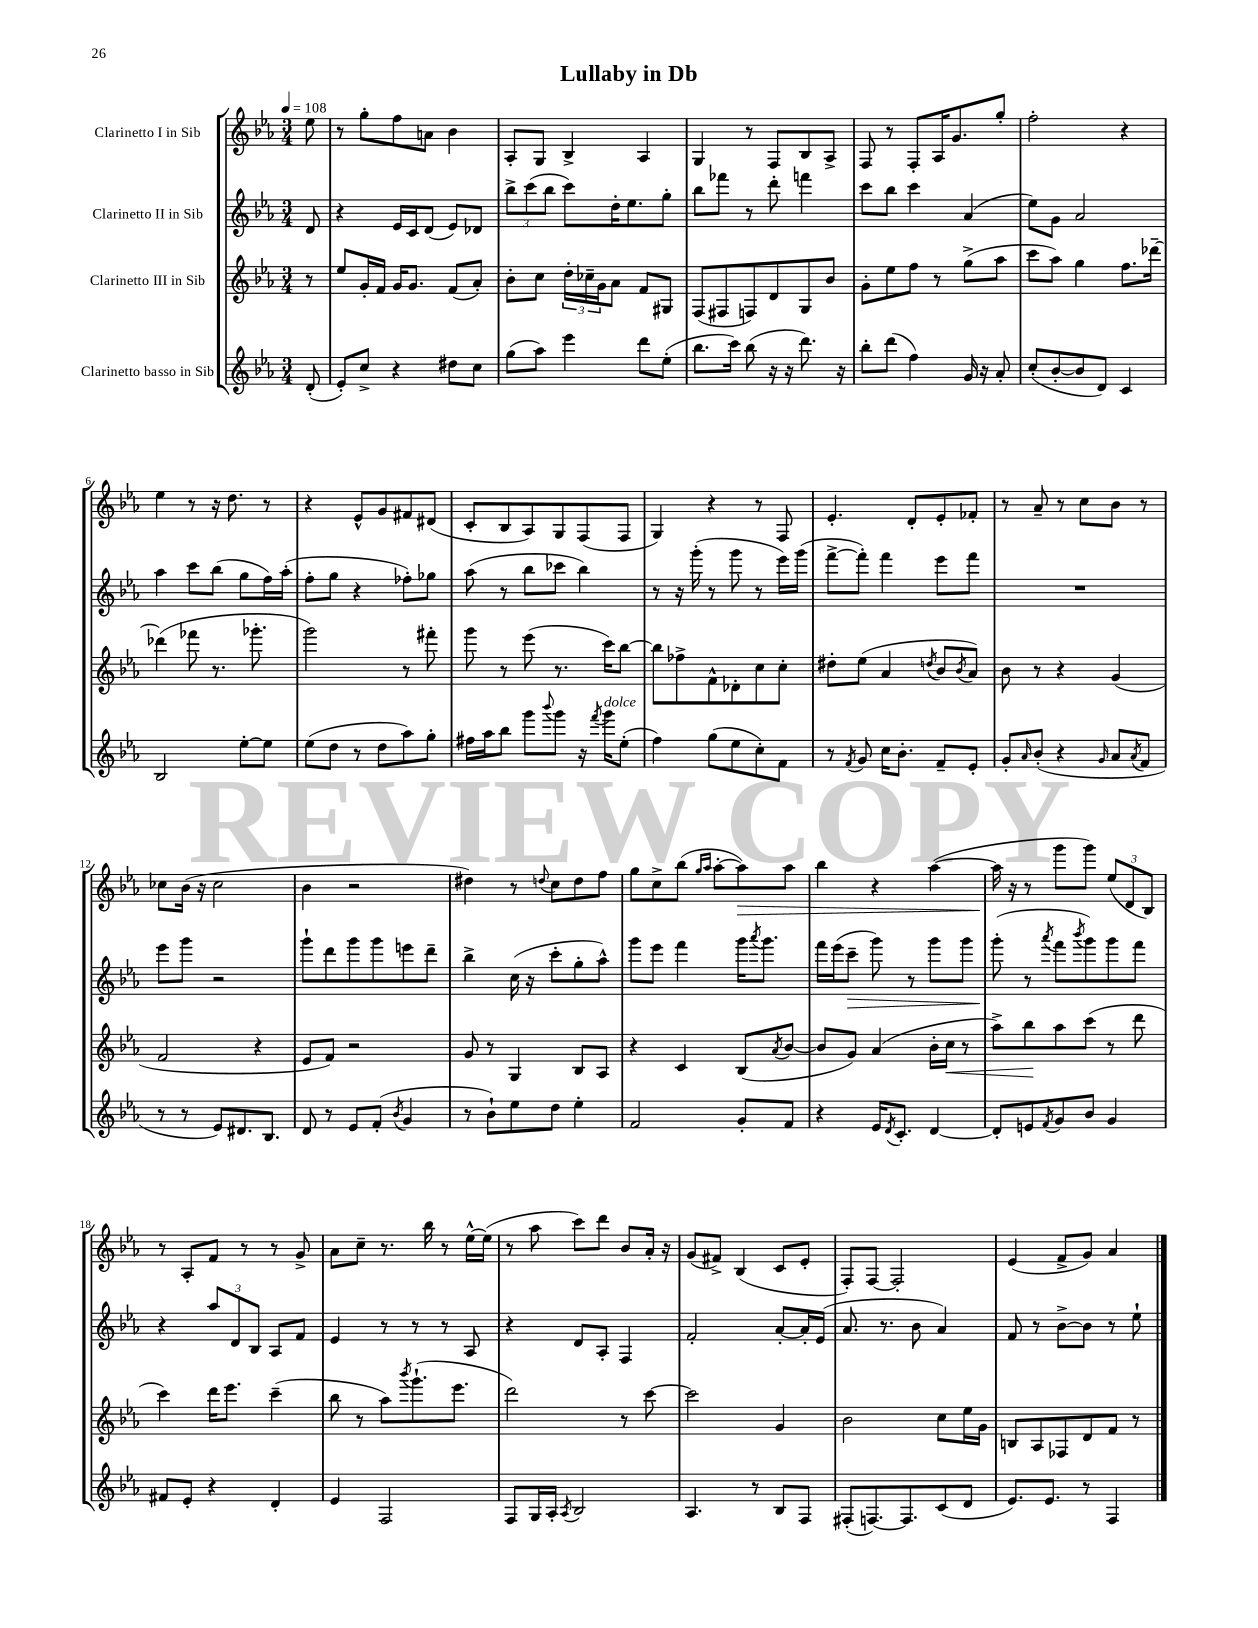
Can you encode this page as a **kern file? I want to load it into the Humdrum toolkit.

**kern	**kern	**dynam	**kern	**dynam	**kern	**dynam
*part4	*part3	*part3	*part2	*part2	*part1	*part1
*staff4	*staff3	*staff3	*staff2	*staff2	*staff1	*staff1
*I"Clarinetto basso in Sib	*I"Clarinetto III in Sib	*	*I"Clarinetto II in Sib	*	*I"Clarinetto I in Sib	*
*clefG2	*clefG2	*	*clefG2	*	*clefG2	*
*k[b-e-a-]	*k[b-e-a-]	*	*k[b-e-a-]	*	*k[b-e-a-]	*
*M3/4	*M3/4	*	*M3/4	*	*M3/4	*
*MM108	*MM108	*	*MM108	*	*MM108	*
=	=	=	=	=	=	=
(8d'/	8r	.	8d/	.	8ee-\	.
=1	=1	=1	=1	=1	=1	=1
8e-'/L)	8ee-/L	.	4r	.	8r	.
8cc^/J	16g'/L	.	.	.	8gg'\L	.
.	16f/JJ	.	.	.	.	.
4r	16g/KL	.	16e-/LL	.	8ff\	.
.	8.g/J	.	16c/J	.	.	.
.	.	.	(8d/J	.	8an\J	.
8dd#X\L	(8f/L	.	8e-/L)	.	4b-\	.
8cc\J	8a-'/J)	.	8d-X/J	.	.	.
=2	=2	=2	=2	=2	=2	=2
(8gg\L	8b-'\L	.	12bb-^\L	.	8A-'/L	.
.	.	.	(12ccc\	.	.	.
8aa-\J)	8cc\J	.	.	.	8G/J	.
.	.	.	12bb-\J	.	.	.
4eee-\	24dd'\LL	.	8ccc\L)	.	4B-^/	.
.	24cc-X~\	.	.	.	.	.
.	24g\J	.	.	.	.	.
.	8a-\J	.	16dd'\K	.	.	.
.	.	.	8.ee-\	.	.	.
8ddd\L	8f/L	.	.	.	4A-/	.
(8ee-'\J	8G#X/J	.	8gg'\J	.	.	.
=3	=3	=3	=3	=3	=3	=3
8.bb-\L	(8F/L	.	8bb-\L	.	4G/	.
.	8F#X/	.	8fff-X\J	.	.	.
16ccc\Jk)	.	.	.	.	.	.
(8bb-\	8Fn/)	.	8r	.	8r	.
16r	8d/	.	8ddd'\	.	8F/L	.
16r	.	.	.	.	.	.
8.ddd\)	8G/	.	4fffn\	.	8B-/	.
.	8b-/J	.	.	.	8A-^/J	.
16r	.	.	.	.	.	.
=4	=4	=4	=4	=4	=4	=4
8bb-'\L	8g'\L	.	8ccc\L	.	8F/	.
(8ddd\J	8ee-\	.	8bb-\J	.	8r	.
4ff\)	8ff\J	.	4ccc\	.	8F'/L	.
.	8r	.	.	.	16A-/K	.
.	.	.	.	.	8.g/	.
16g/	(8gg^\L	.	(4a-/	.	.	.
16r	.	.	.	.	.	.
8a-'/	8aa-\J	.	.	.	8gg'/J	.
=5	=5	=5	=5	=5	=5	=5
(8cc'/L	8ccc\L	.	8ee-\L)	.	2ff'\	.
[8b-'/	8aa-\J)	.	8g\J	.	.	.
8b-/]	4gg\	.	2a-/	.	.	.
8d/J)	.	.	.	.	.	.
4c/	8.ff\L	.	.	.	4r	.
.	[16ddd-X~\Jk	.	.	.	.	.
!!LO:LB:g=z
=6	=6	=6	=6	=6	=6	=6
2B-/	(4ddd-X\]	.	4aa-\	.	4ee-\	.
.	8fff-X\	.	8ccc\L	.	8r	.
.	8.r	.	(8bb-\J	.	16r	.
.	.	.	.	.	8.dd\	.
[8ee-'\L	.	.	8gg\L	.	.	.
.	8.ggg-X'\	.	.	.	.	.
8ee-\J]	.	.	16ff\L)	.	8r	.
.	.	.	(16aa-'\JJ	.	.	.
=7	=7	=7	=7	=7	=7	=7
(8ee-\L	2ggg\)	.	8ff'\L	.	4r	.
8dd\J	.	.	8gg\J	.	.	.
8r	.	.	4r	.	8e-^^/L	.
8dd\L	.	.	.	.	8g/	.
8aa-\)	8r	.	8ff-X'\L)	.	8f#X/	.
8gg'\J	8fff#X'\	.	8gg-X\J	.	(8d#X/J	.
=8	=8	=8	=8	=8	=8	=8
16ff#X\LL	8ggg\	.	(8aa-\	.	8c'/L	.
16aa-\J	.	.	.	.	.	.
8bb-\J	8r	.	8r	.	8B-/	.
8ggg\L	(8eee-\	.	8bb-\L	.	8A-/)	.
8qqbbb-/	.	.	.	.	.	.
8ggg\J	8.r	.	8ccc-X\J	.	8G/	.
16r	.	.	4bb-\)	.	(8F/	.
8qfff/	.	.	.	.	.	.
!LO:TX:a:i:t=dolce	!	!	!	!	!	!
16ggg\KL	16ccc\KL)	.	.	.	.	.
(8ee-'\J	[8bb-\J	.	.	.	8F/J	.
=9	=9	=9	=9	=9	=9	=9
4ff\)	8bb-\L]	.	8r	.	4G/)	.
.	8ff-X^\	.	16r	.	.	.
.	.	.	(16ggg'\	.	.	.
(8gg\L	8f^^\	.	8r	.	4r	.
8ee-\	8d-X'\	.	8ggg\	.	.	.
8cc'\)	8cc\	.	8r	.	8r	.
8f\J	8cc'\J	.	16eee-\LL)	.	8F/	.
.	.	.	(16ggg\JJ	.	.	.
=10	=10	=10	=10	=10	=10	=10
8r	8dd#X'\L	.	[8fff^\L	.	4.e-'/	.
8qf/	.	.	.	.	.	.
8g/	(8ee-\J	.	8fff'\J])	.	.	.
16cc\KL	4a-/	.	4fff\	.	.	.
8.b-'\J	.	.	.	.	.	.
.	.	.	.	.	8d'/L	.
.	8qddn/	.	.	.	.	.
8f~/L	8b-/L	.	8eee-\L	.	8e-'/	.
.	8qb-/	.	.	.	.	.
8e-'/J	8a-/J)	.	8fff\J	.	8f-X'/J	.
=11	=11	=11	=11	=11	=11	=11
8g'/L	8b-\	.	2.r	.	8r	.
16qqa-/	.	.	.	.	.	.
(8b-'/J	8r	.	.	.	8a-~/	.
4r	4r	.	.	.	8r	.
.	.	.	.	.	8cc\L	.
16qqg/	.	.	.	.	.	.
8a-/L	(4g/	.	.	.	8b-\J	.
8qa-/	.	.	.	.	.	.
8f/J	.	.	.	.	8r	.
!!LO:LB:g=z
=12	=12	=12	=12	=12	=12	=12
8r	2f/	.	8eee-\L	.	8cc-X\L	.
8r	.	.	8ggg\J	.	(16b-\Jk	.
.	.	.	.	.	16r	.
8e-/L)	.	.	2r	.	2cc-\	.
8.d#X/	.	.	.	.	.	.
.	4r	.	.	.	.	.
8.B-/J	.	.	.	.	.	.
=13	=13	=13	=13	=13	=13	=13
8d/	8e-/L	.	8ggg`\L	.	4b-\	.
8r	8f/J)	.	8ddd\	.	.	.
8e-/L	2r	.	8ggg\	.	2r	.
(8f'/J	.	.	8ggg\	.	.	.
8qb-/	.	.	.	.	.	.
4g/	.	.	8eeen\	.	.	.
.	.	.	8ddd~\J	.	.	.
=14	=14	=14	=14	=14	=14	=14
8r	8g/	.	4bb-^\	.	4dd#X\)	.
8b-`\L)	8r	.	.	.	.	.
8ee-\	4G/	.	(16cc\	.	8r	.
.	.	.	16r	.	.	.
.	.	.	.	.	8qqddn/	.
8dd\J	.	.	8ccc'\L	.	8cc\L	.
4ee-'\	8B-/L	.	8gg'\	.	8dd\	.
.	8A-/J	.	8aa-^^\J)	.	8ff\J	.
=15	=15	=15	=15	=15	=15	=15
2f/	4r	.	8ggg\L	.	8gg\L	.
.	.	.	8eee-\J	.	8cc^\	.
.	4c/	.	4fff\	.	(8bb-\J	.
.	.	.	.	.	16qqgg/LL	.
.	.	.	.	.	16qqaa-/JJ	.
.	.	.	.	.	[8aa-'\L	.
!	!	!	!	!	!	!LO:HP:b
8g'/L	(8B-/L	.	16ggg\KL	.	8aa-\])	>
.	.	.	8qaaa-/	.	.	.
.	.	.	8.ggg\J	.	.	.
.	8qa-/	.	.	.	.	.
8f/J	[8b-/J	.	.	.	8aa-\J	.
=16	=16	=16	=16	=16	=16	=16
4r	8b-/L]	.	16fff\LL	.	4bb-\	.
.	.	.	(16eee-\J	.	.	.
!	!	!	!	!LO:HP:b	!	!
.	8g/J)	.	8ccc~\J	>	.	.
16e-/KL	(4a-/	.	8ggg\)	.	4r	.
8qd/	.	.	.	.	.	.
8.c'/J	.	.	.	.	.	.
.	.	.	8r	.	.	.
[4d/	16b-'\LL	.	8ggg\L	.	([4aa-\	.
!	!	!LO:HP:b	!	!	!	!
.	16cc\JJ	<	.	.	.	.
.	8r	.	8ggg\J	.	.	.
=17	=17	=17	=17	=17	=17	=17
8d'/L]	8aa-^\L)	.	(8ggg'\	.	16aa-\]	.
.	.	.	.	.	16r	]
8en/	8bb-\	.	8r	]	8r	.
8qf/	.	.	8qaaa-/	.	.	.
8g/	8aa-\	[	8fff\L	.	8ggg\L	.
.	.	.	8qbbb-/	.	.	.
8b-/J	(8ccc\J	.	8ggg\)	.	8ggg\J)	.
4g/	8r	.	8ggg\	.	(12ee-/L	.
.	.	.	.	.	12d/	.
.	8ddd\	.	8fff\J	.	.	.
.	.	.	.	.	12B-/J)	.
!!LO:LB:g=z
=18	=18	=18	=18	=18	=18	=18
8f#X/L	4ccc\)	.	4r	.	8r	.
8e-'/J	.	.	.	.	8A-'/L	.
4r	16ddd\KL	.	12aa-/L	.	8f/J	.
.	8.eee-\J	.	.	.	.	.
.	.	.	12d/	.	.	.
.	.	.	.	.	8r	.
.	.	.	12B-/J	.	.	.
4d'/	(4ccc~\	.	8A-/L	.	8r	.
.	.	.	8f/J	.	8g^/	.
=19	=19	=19	=19	=19	=19	=19
4e-/	8bb-\	.	4e-/	.	8a-\L	.
.	8r	.	.	.	8cc~\J	.
2F/	8aa-\L)	.	8r	.	8.r	.
.	8qbbb-/	.	.	.	.	.
.	(8.ggg`\	.	8r	.	.	.
.	.	.	.	.	16bb-\	.
.	.	.	8r	.	8r	.
.	8.eee-\J	.	.	.	.	.
.	.	.	8A-/	.	[16ee-^^\LL	.
.	.	.	.	.	(16ee-\JJ]	.
=20	=20	=20	=20	=20	=20	=20
8F/L	2ddd\)	.	4r	.	8r	.
16G/L	.	.	.	.	8aa-\	.
16A-'/JJ	.	.	.	.	.	.
8qA-/	.	.	.	.	.	.
2B-/	.	.	8d/L	.	8ccc\L)	.
.	.	.	8A-'/J	.	8ddd\J	.
.	8r	.	4F/	.	8b-/L	.
.	[8ccc\	.	.	.	16a-'/Jk	.
.	.	.	.	.	16r	.
=21	=21	=21	=21	=21	=21	=21
4.A-/	2ccc\]	.	2f'/	.	(8g/L	.
.	.	.	.	.	8f#X^/J)	.
.	.	.	.	.	(4B-/	.
8r	.	.	.	.	.	.
8B-/L	4g/	.	[8a-'/L	.	8c/L	.
8F/J	.	.	16a-'/L]	.	8e-'/J	.
.	.	.	(16e-/JJ	.	.	.
=22	=22	=22	=22	=22	=22	=22
(8F#X'/L	2b-\	.	8.a-/	.	8F'/L)	.
[8.Fn/)	.	.	.	.	[8F/J	.
.	.	.	8.r	.	.	.
.	.	.	.	.	2F'/]	.
8.F/]	.	.	.	.	.	.
.	.	.	8b-\	.	.	.
(8c/	8cc\L	.	4a-/)	.	.	.
8d/J	16ee-\L	.	.	.	.	.
.	16g\JJ	.	.	.	.	.
=23	=23	=23	=23	=23	=23	=23
8.e-/L)	8Bn/L	.	8f/	.	(4e-/	.
.	8A-/	.	8r	.	.	.
8.e-/J	.	.	.	.	.	.
.	8F-X/	.	[8b-^\L	.	8f^/L	.
8r	8d/	.	8b-\J]	.	8g/J)	.
4F/	8f/J	.	8r	.	4a-/	.
.	8r	.	8ee-`\	.	.	.
==	==	==	==	==	==	==
*-	*-	*-	*-	*-	*-	*-
